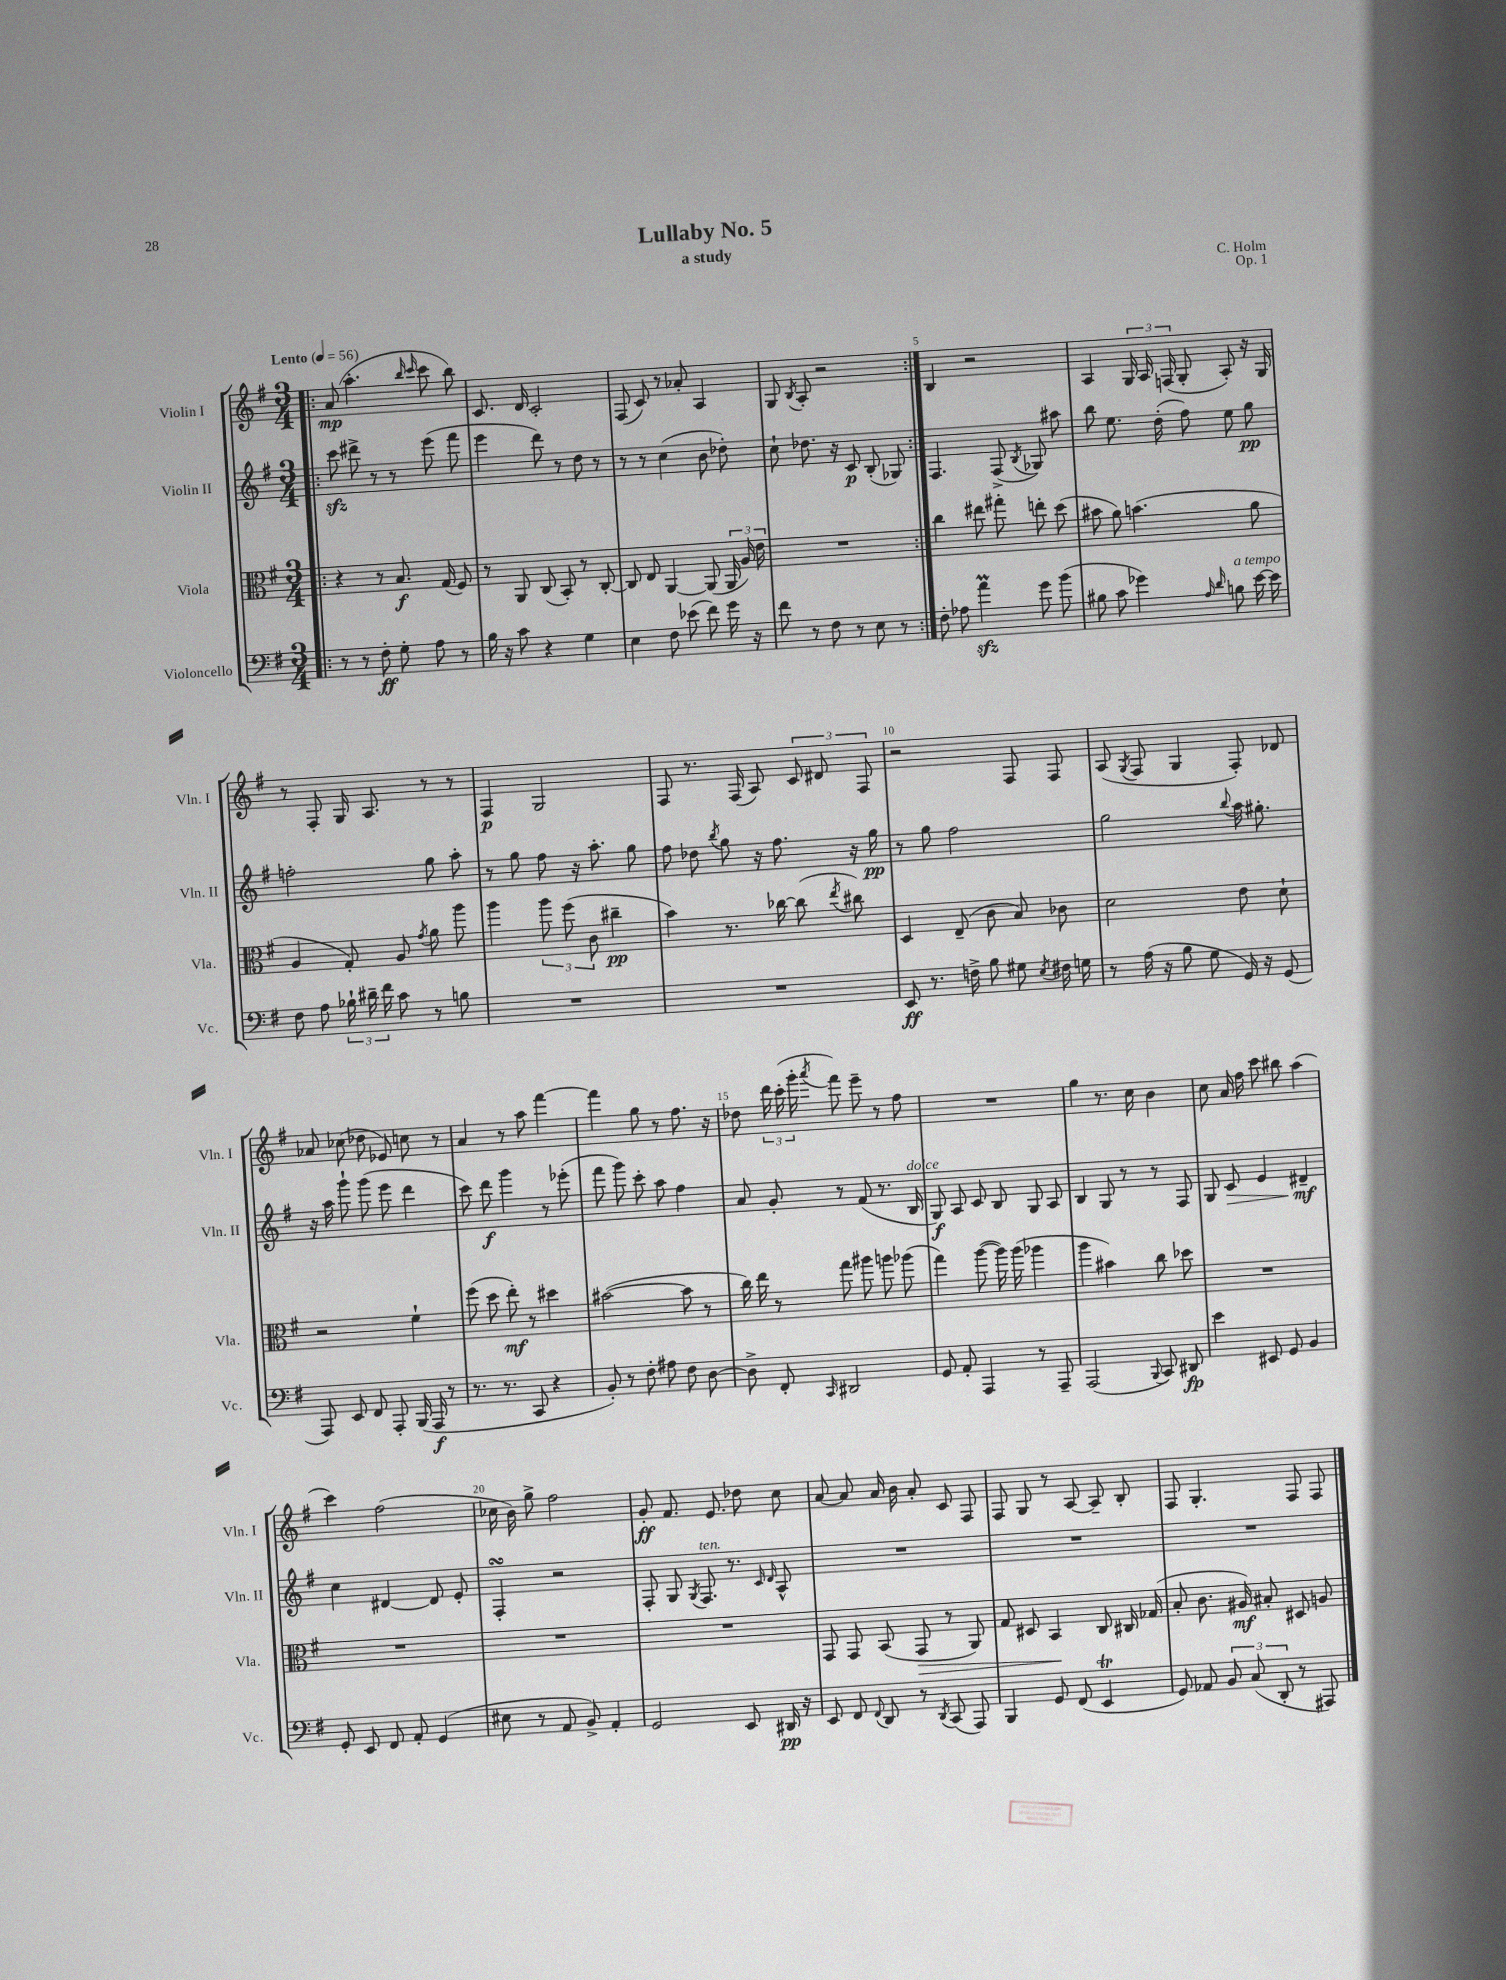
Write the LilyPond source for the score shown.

\header { title = "Lullaby No. 5" composer = "C. Holm" subtitle = "a study" opus = "Op. 1" }
<<
\new StaffGroup <<
\new Staff = "s0" \with { instrumentName = "Violin I" shortInstrumentName = "Vln. I" } {
    \clef treble \key g \major \numericTimeSignature \time 3/4 \tempo "Lento" 4 = 56
    \autoBeamOff \repeat volta 2 { \bar ".|:" a'8\mp( a''4.-. \grace { b''16 c'''16 } c'''8 b''8) |
    c'8. d'16 c'2-. |
    fis8( c'8) r8 aes'8-. a4 |
    g8 \acciaccatura { b8 } a8-. r2 | }
    b4 r2 |
    a4 \tuplet 3/2 { g16 a16 f16( } g8-. a8-.) r16 g16 |
    r8 fis8-. g16 a8. r8 r8 |
    fis4\p g2 |
    fis8 r8. fis16( a8) \tuplet 3/2 { c'8 dis'8 fis8 } |
    r2 fis8 fis8 |
    a8( \acciaccatura { g8 } fis8 g4 fis8-.) des'8 |
    aes'8 ces''8( des''8 ees'8) c''8 r8 |
    a'4 r8 a''8 fis'''4~ |
    fis'''4 g''8 r8 fis''8. r16 |
    des''8 \tuplet 3/2 { d'''16 c'''16-.( g'''16-. } \acciaccatura { a'''8 } fis'''8) e'''8-- r8 fis''8 |
    R2. |
    g''4 r8. c''16 b'4 |
    c''8 a'16 fis''16 c'''8 bis''8 a''4( |
    c'''4) fis''2( |
    ces''16 b'16) g''8-> fis''2 |
    g'8-.\ff fis'8. e'8. des''8 c''8 |
    a'8~ a'8 a'16 b'16 a'8-. c'8 fis8 |
    fis8 g8 r8 a8~ a8-- b8-. |
    fis8 g4.-. fis8 fis8 \bar "|." |
}
\new Staff = "s1" \with { instrumentName = "Violin II" shortInstrumentName = "Vln. II" } {
    \clef treble \key g \major \numericTimeSignature \time 3/4
    \autoBeamOff \repeat volta 2 { \bar ".|:" c'''8\sfz dis'''8-> r8 r8 e'''8( fis'''8 |
    e'''4 d'''8) r8 d''8 r8 |
    r8 r8 c''4( b'8 des''8-.) |
    c''8-! des''8. r16 c'8\p b8-.( ges8) | }
    fis4. fis8->( \acciaccatura { b8 } ges8) ais''8 |
    b''8 e''8. d''16-.( fis''8) e''8 g''8\pp |
    f''2-. g''8 a''8-. |
    r8 g''8 fis''8 r16 a''8.-. g''8 |
    fis''8 des''8 \acciaccatura { b''8 } g''8 r16 fis''8. r16 g''16\pp |
    r8 g''8 fis''2 |
    g''2 \appoggiatura { b''8 } a''16 gis''8.-. |
    r16 a''16 g'''8-! g'''8( e'''8 d'''4 |
    c'''8) d'''8\f g'''4 r8 ees'''8-.( |
    fis'''8 g'''8) c'''8-. a''8 fis''4 |
    a'8 g'8-. r8 fis'8( r8. b16^\markup { \italic "dolce" } |
    g8\f) a8 c'8 b8 g8 a8 |
    b4 g8 r8 r8 fis8 |
    g8 c'8\> e'4 dis'4--\mf\! |
    c''4 dis'4~ dis'8 e'8-. |
    fis4-.\turn r2 |
    fis8-. g8 \acciaccatura { g8 } fis8.^\markup { \italic "ten." } r8. \grace { c'16 d'16 } a8-^ |
    R2. |
    R2. |
    R2. \bar "|." |
}
\new Staff = "s2" \with { instrumentName = "Viola" shortInstrumentName = "Vla." } {
    \clef alto \key g \major \numericTimeSignature \time 3/4
    \autoBeamOff \repeat volta 2 { \bar ".|:" r4 r8 b8.\f g16( fis8) |
    r8 a,8 c8( b,8-.) r8 c8~-. |
    c8 e8 a,4~ a,8( \tuplet 3/2 { a,16 a16) e'16 } |
    R2. | }
    c''4 eis''8 gis''8-. e''8-. d''8( |
    bis'8 a'8) b'4.( a'8 |
    a4 g8-.) a8 \acciaccatura { g'8 } a'8 a''8 |
    a''4 \tuplet 3/2 { a''8 fis''8( c'8 } cis''4--\pp |
    b'4) r8. ces''16~ ces''8( \acciaccatura { e''8 } cis''8) |
    d4 e8--( c'8 b8) ces'8 |
    d'2 e'8 d'8-! |
    r2 fis'4-! |
    fis''8( d''8 e''8-.\mf) r8 dis''4 |
    bis'2~( bis'8 r8 |
    c''16) e''16 r8 g''8 ais''8 a''8 aes''8( |
    g''4) a''8~( a''16) a''16( aes''4 |
    a''4 bis'4) c''8 des''8 |
    R2. |
    R2. |
    R2. |
    R2. |
    g,8 g,8 b,8( g,8\> r8 a,8) |
    g8 dis8 b,4\! c8 cis16 ges16( |
    b8-. c'8. ais16\mf) bis8-. dis8 a8 \bar "|." |
}
\new Staff = "s3" \with { instrumentName = "Violoncello" shortInstrumentName = "Vc." } {
    \clef bass \key g \major \numericTimeSignature \time 3/4
    \autoBeamOff \repeat volta 2 { \bar ".|:" r8 r8 fis8-.\ff g8-. a8 r8 |
    b16 r16 c'8 r4 g4 |
    e4 fis8 ees'8( fis'8) g'16 r16 |
    fis'8 r8 fis8 r8 e8 r8 | }
    fis8-. aes8 a'4\prall\sfz g'8 b'8( |
    bis8 c'8 ges'4) \grace { a16 d'16 } b8^\markup { \italic "a tempo" } e'16~ e'16 |
    fis8 a8 \tuplet 3/2 { bes16-! dis'16-- fis'16 } c'8 r8 b8 |
    R2. |
    R2. |
    e,8\ff r8. f16-> b8 gis8 \acciaccatura { e8 } fis16 g16 |
    r8 a16( r16 b8 g8 g,16) r16 g,8( |
    a,,8) e,8 fis,8 a,,8-. b,,16( a,,16\f r8 |
    r8. r8. c,8 r4 |
    b,8-.) r8 fis8-. ais8 fis8 d8~ |
    d8-> fis,8-. \grace { c,16 } dis,2 |
    g,8 a,8-. a,,4 r8 a,,8-- |
    a,,2( \appoggiatura { b,,8 } c,8) dis,8\fp |
    e'4 eis,8 g,8 b,4 |
    g,8-. e,8 fis,8 a,8-. g,4( |
    eis8 r8 a,8 b,8->) a,4-. |
    g,2 e,8 dis,16\pp r16 |
    e,8 fis,8 \appoggiatura { fis,8 } d,8 r8 \acciaccatura { d,8 } c,8( a,,8) |
    b,,4 g,8 fis,8( e,4\trill |
    g,8) aes,8 \tuplet 3/2 { b,8 c8( d,8-. } r8 ais,,8) \bar "|." |
}
>>
>>
\layout { \context { \Score \override BarNumber.break-visibility = ##(#f #t #t) barNumberVisibility = #(every-nth-bar-number-visible 5) } }
